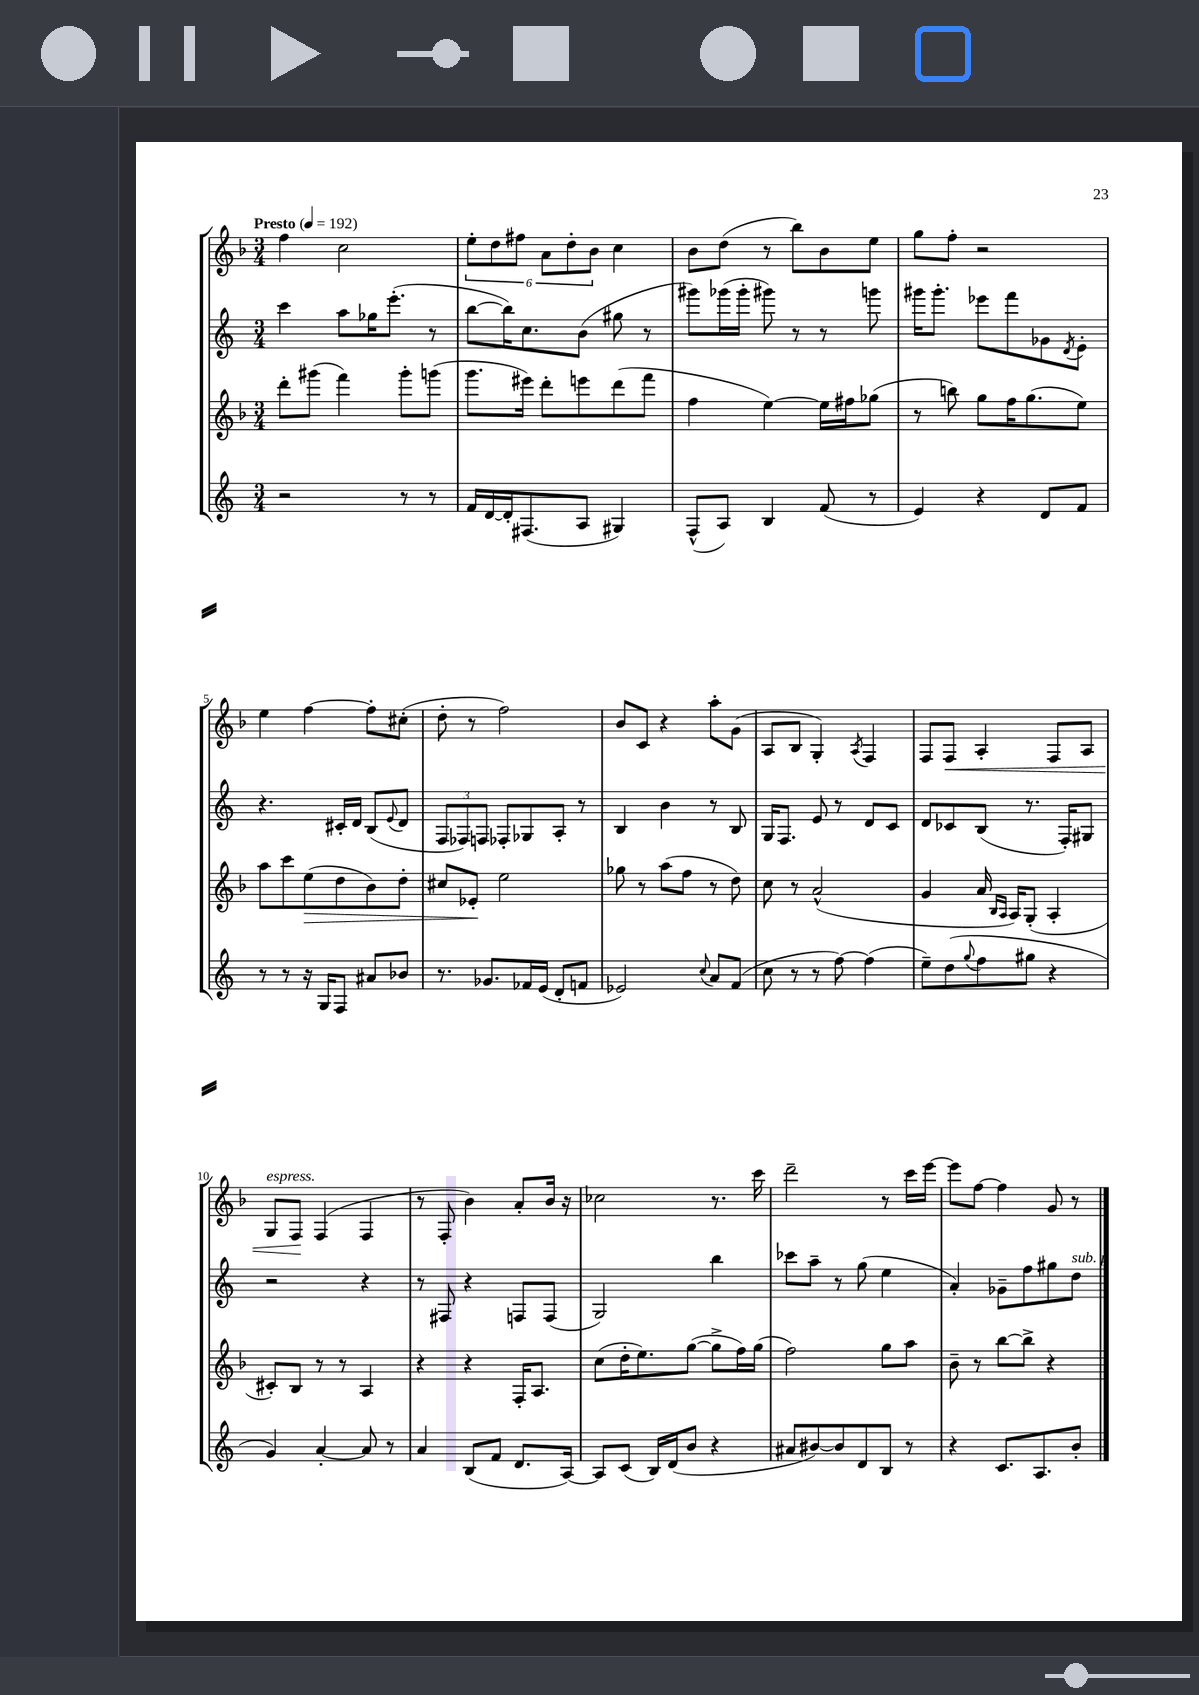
<<
\new StaffGroup <<
\new Staff = "s0" {
    \clef treble \key f \major \numericTimeSignature \time 3/4 \tempo "Presto" 4 = 192
    f''4 c''2 |
    \tuplet 6/4 { e''8-. d''8 fis''8 a'8 d''8-. bes'8 } c''4 |
    bes'8 d''8( r8 bes''8) bes'8 e''8 |
    g''8 f''8-. r2 |
    e''4 f''4~ f''8-. cis''8-.( |
    d''8-. r8 f''2) |
    bes'8 c'8 r4 a''8-. g'8( |
    a8 bes8 g4-.) \acciaccatura { a8 } f4 |
    f8 f8\< a4-. f8 a8 |
    g8^\markup { \italic "espress." } f8\! f4( f4 |
    r8 f8-. bes'4) a'8-. bes'16 r16 |
    ces''2 r8. c'''16 |
    d'''2-- r8 c'''16 e'''16~ |
    e'''8 f''8~ f''4 g'8 r8 \bar "|." |
}
\new Staff = "s1" {
    \clef treble \key c \major \numericTimeSignature \time 3/4
    c'''4 a''8 ges''16 e'''8.-.( r8 |
    b''8~ b''16) c''8. b'8( gis''8 r8 |
    gis'''8) ges'''16( ges'''16-. gis'''8) r8 r8 g'''8 |
    gis'''16 gis'''8.-. ees'''8 f'''8 ges'8 \acciaccatura { d'8 } e'8-. |
    r4. cis'16-. d'16 b8( \appoggiatura { e'8 } d'8 |
    \tuplet 3/2 { f8 fes8) f8 } fes8-. ges8 a8-. r8 |
    b4 b'4 r8 b8 |
    g16 f8. e'8 r8 d'8 c'8 |
    d'8 ces'8 b8( r8. f16-.) gis8 |
    r2 r4 |
    r8 fis8 r4 f8 f8( |
    g2) b''4 |
    ces'''8 a''8-- r8 g''8( e''4 |
    a'4-.) ges'8-- f''8 gis''8 d''8^\markup { \italic "sub. p" } \bar "|." |
}
\new Staff = "s2" {
    \clef treble \key f \major \numericTimeSignature \time 3/4
    d'''8-. gis'''8( f'''4) gis'''8-. g'''8( |
    g'''8. eis'''16) d'''8-. e'''8 d'''8( f'''8 |
    f''4 e''4~) e''16 fis''16 ges''8( |
    r8 b''8) g''8 f''16 g''8.( e''8) |
    a''8 c'''8 e''8\>( d''8 bes'8) d''8-. |
    cis''8 ees'8-.\! e''2 |
    ges''8 r8 a''8( f''8 r8 d''8) |
    c''8 r8 a'2-^( |
    g'4 a'16 \grace { bes16 a16 } a16) g8-.( a4-. |
    cis'8-.) bes8 r8 r8 a4 |
    r4 r4 f16-. a8. |
    c''8( d''16-. e''8.) g''8~( g''8-> f''16) g''16( |
    f''2) g''8 a''8 |
    bes'8-- r8 bes''8~ bes''8-> r4 \bar "|." |
}
\new Staff = "s3" {
    \clef treble \key c \major \numericTimeSignature \time 3/4
    r2 r8 r8 |
    f'16 d'16~ d'16-. fis8.( a8 gis4) |
    f8-^( a8) b4 f'8( r8 |
    e'4) r4 d'8 f'8 |
    r8 r8 r16 g16 f8 ais'8 bes'8 |
    r8. ges'8. fes'16 e'16( d'8-. f'8 |
    ees'2) \appoggiatura { c''8 } a'8 f'8( |
    c''8 r8 r8 f''8~) f''4( |
    e''8--) d''8( \appoggiatura { g''8 } f''8 gis''8 r4 |
    g'4) a'4~-. a'8 r8 |
    a'4 b8( f'8 d'8. a16~) |
    a8 c'8( b16) d'16( b'8 r4 |
    ais'8 bis'8~) bis'8 d'8 b8 r8 |
    r4 c'8. a8. b'8-. \bar "|." |
}
>>
>>
